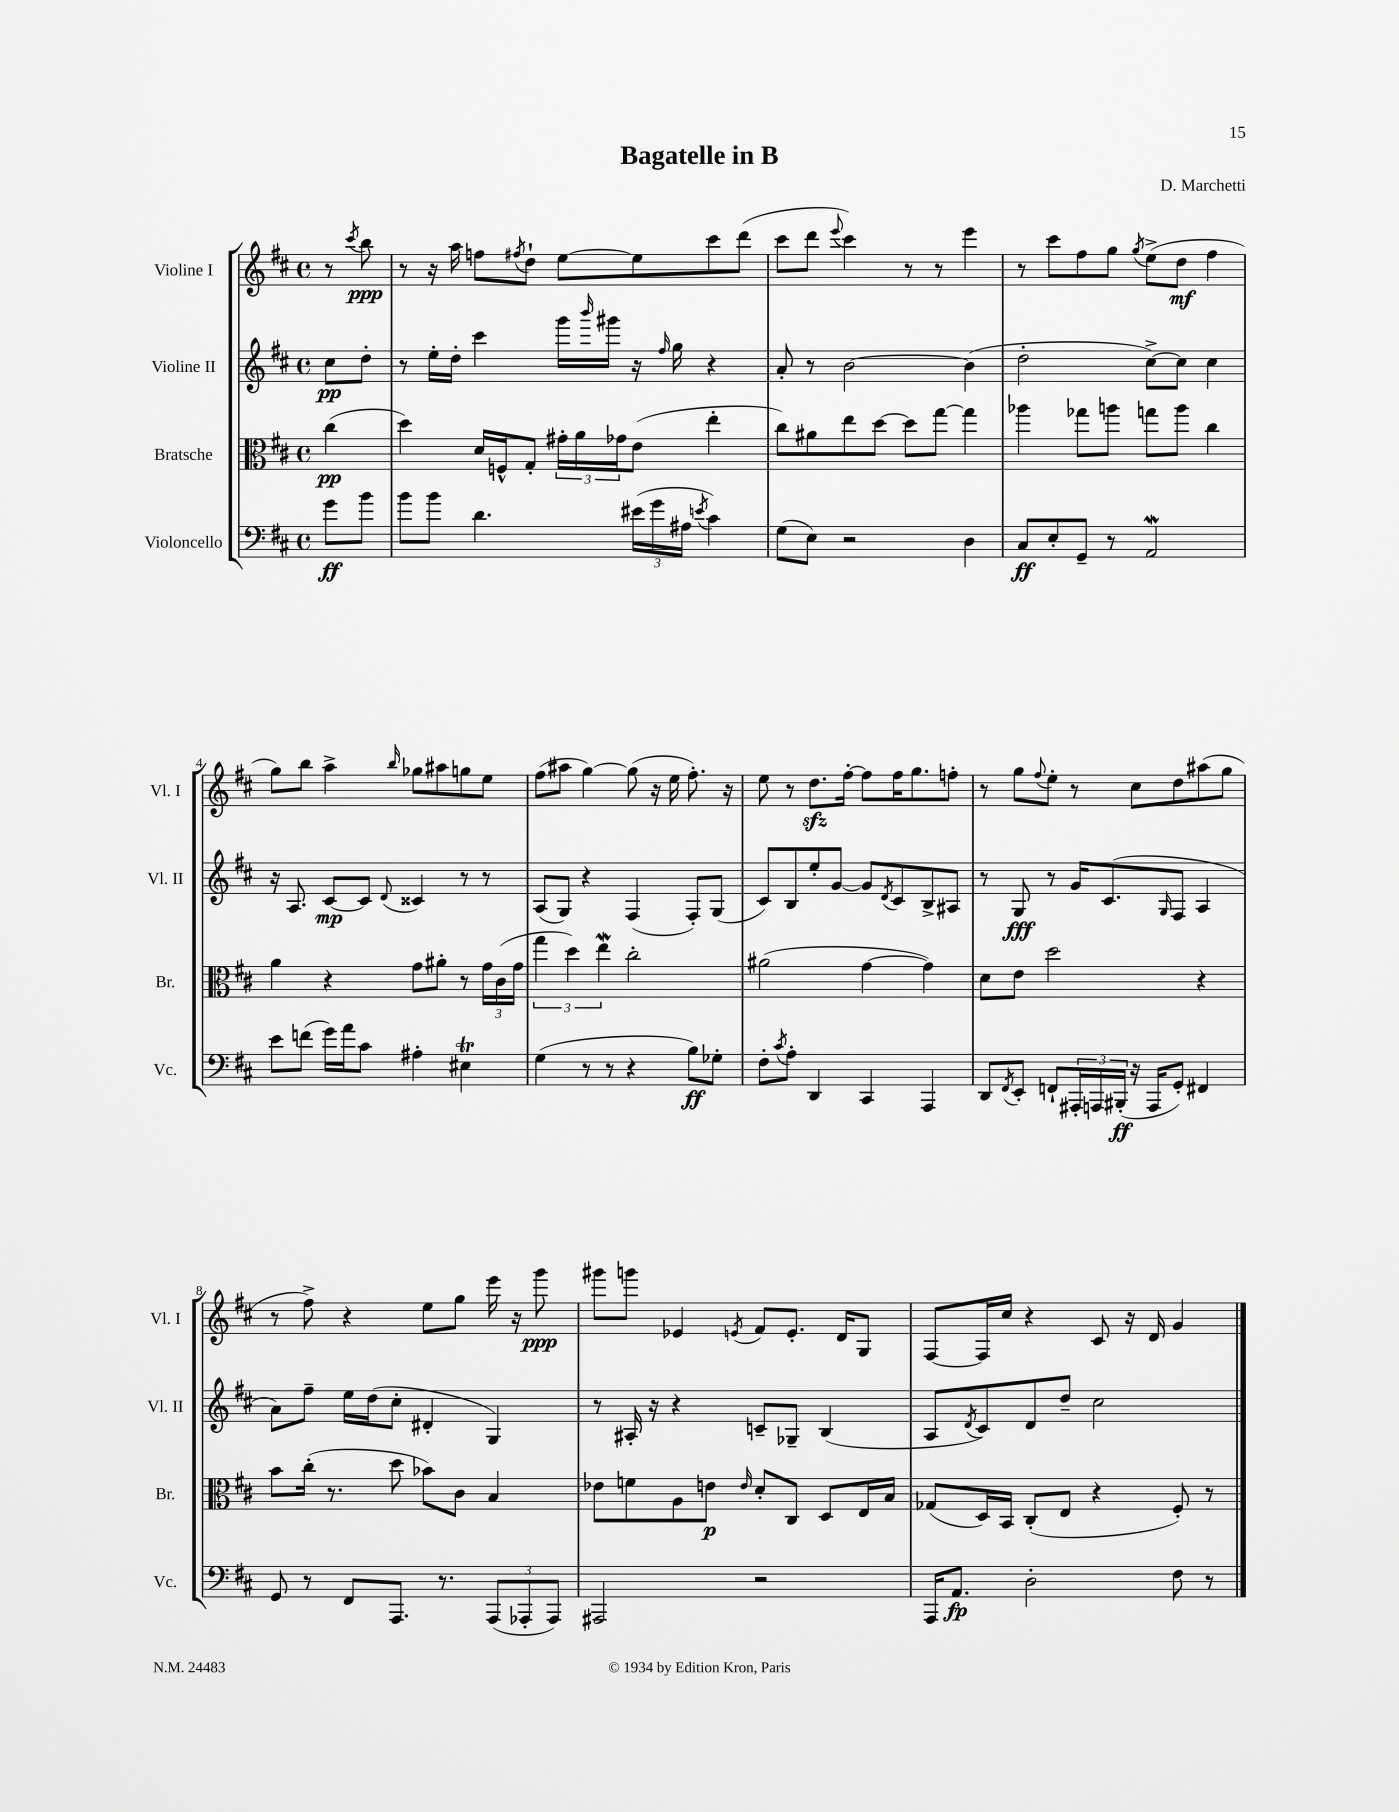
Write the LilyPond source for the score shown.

\header { title = "Bagatelle in B" composer = "D. Marchetti" }
<<
\new StaffGroup <<
\new Staff = "s0" \with { instrumentName = "Violine I" shortInstrumentName = "Vl. I" } {
    \clef treble \key d \major \defaultTimeSignature \time 4/4 \partial 4
    r8 \acciaccatura { cis'''8 } b''8\ppp |
    r8 r16 a''16 f''8 \acciaccatura { fis''8 } d''8-! e''8~ e''8 cis'''8 d'''8( |
    cis'''8 d'''8 \appoggiatura { e'''8 } cis'''4) r8 r8 e'''4 |
    r8 cis'''8 fis''8 g''8 \acciaccatura { g''8 } e''8->( d''8\mf fis''4 |
    g''8) b''8 a''4-> \grace { b''16 } ges''8 ais''8 g''8 e''8 |
    fis''8( ais''8 g''4~) g''8( r16 e''16 fis''8.-.) r16 |
    e''8 r8 d''8.\sfz fis''16~-. fis''8 fis''16 g''8. f''8-. |
    r8 g''8 \appoggiatura { fis''8 } e''8-. r8 cis''8 d''8 ais''8( g''8 |
    r8 fis''8->) r4 e''8 g''8 e'''16 r16 g'''8\ppp |
    gis'''8 g'''8 ees'4 \acciaccatura { e'8 } fis'8 e'8.-. d'16 g8 |
    fis8~ fis16 cis''16 r4 cis'8 r16 d'16 g'4 \bar "|." |
}
\new Staff = "s1" \with { instrumentName = "Violine II" shortInstrumentName = "Vl. II" } {
    \clef treble \key d \major \defaultTimeSignature \time 4/4 \partial 4
    cis''8\pp d''8-. |
    r8 e''16-. d''16-. cis'''4 g'''16 \grace { b'''16 } gis'''16 r16 \grace { fis''16 } g''16 r4 |
    a'8-. r8 b'2~ b'4( |
    d''2-. cis''8~->) cis''8 cis''4 |
    r16 a8. cis'8~\mp cis'8 \appoggiatura { d'8 } cisis'4 r8 r8 |
    a8( g8) r4 fis4( fis8-.) g8( |
    cis'8) b8 e''8-. g'8~ g'8 \acciaccatura { d'8 } cis'8 b8-> ais8 |
    r8 g8\fff r8 g'16 cis'8.( \grace { g16 } fis8 a4 |
    a'8) fis''8-- e''16 d''16( cis''8-. dis'4-. g4) |
    r8 ais16-. r16 r4 c'8-- ges8-- b4( |
    a8 \acciaccatura { d'8 } cis'8) d'8 d''8-- cis''2 \bar "|." |
}
\new Staff = "s2" \with { instrumentName = "Bratsche" shortInstrumentName = "Br." } {
    \clef alto \key d \major \defaultTimeSignature \time 4/4 \partial 4
    cis''4\pp( |
    d''4) d'16 f16-^ g8-. \tuplet 3/2 { gis'16-. a'16 ges'16 } e'8( e''4-. |
    cis''8) ais'8 e''8 d''8~ d''8 g''8~ g''4 |
    aes''4 ges''8 a''8 g''8 a''8 cis''4 |
    a'4 r4 g'8 ais'8-. r8 \tuplet 3/2 { g'16 cis'16( g'16 } |
    \tuplet 3/2 { g''4 d''4) e''4\mordent } cis''2-. |
    ais'2( g'4~ g'4) |
    d'8 e'8 d''2 r4 |
    b'8 cis''16-.( r8. d''8 bes'8) cis'8 b4 |
    ees'8 f'8 a8 e'8\p \grace { e'16 } d'8-. cis8 d8 e16 b16 |
    ges8( d16) b,16 cis8-.( e8 r4 fis8-.) r8 \bar "|." |
}
\new Staff = "s3" \with { instrumentName = "Violoncello" shortInstrumentName = "Vc." } {
    \clef bass \key d \major \defaultTimeSignature \time 4/4 \partial 4
    g'8\ff b'8 |
    b'8 b'8 d'4. \tuplet 3/2 { eis'16( g'16 ais16 } \acciaccatura { e'8 } cis'4) |
    g8( e8) r2 d4 |
    cis8\ff e8-. g,8-- r8 a,2\mordent |
    e'8 f'8( g'16) a'16 cis'8 ais4-. eis4\trill |
    g4( r8 r8 r4 b8\ff) ges8-. |
    fis8-. \acciaccatura { cis'8 } a8-. d,4 cis,4 a,,4 |
    d,8 \acciaccatura { fis,8 } e,8-. f,8-! \tuplet 3/2 { ais,,16-. a,,16 bis,,16-.\ff( } r16 a,,16 g,8-.) fis,4 |
    g,8 r8 fis,8 a,,8. r8. \tuplet 3/2 { a,,8( aes,,8-. aes,,8) } |
    ais,,2 r2 |
    a,,16 a,8.\fp d2-. fis8 r8 \bar "|." |
}
>>
>>
